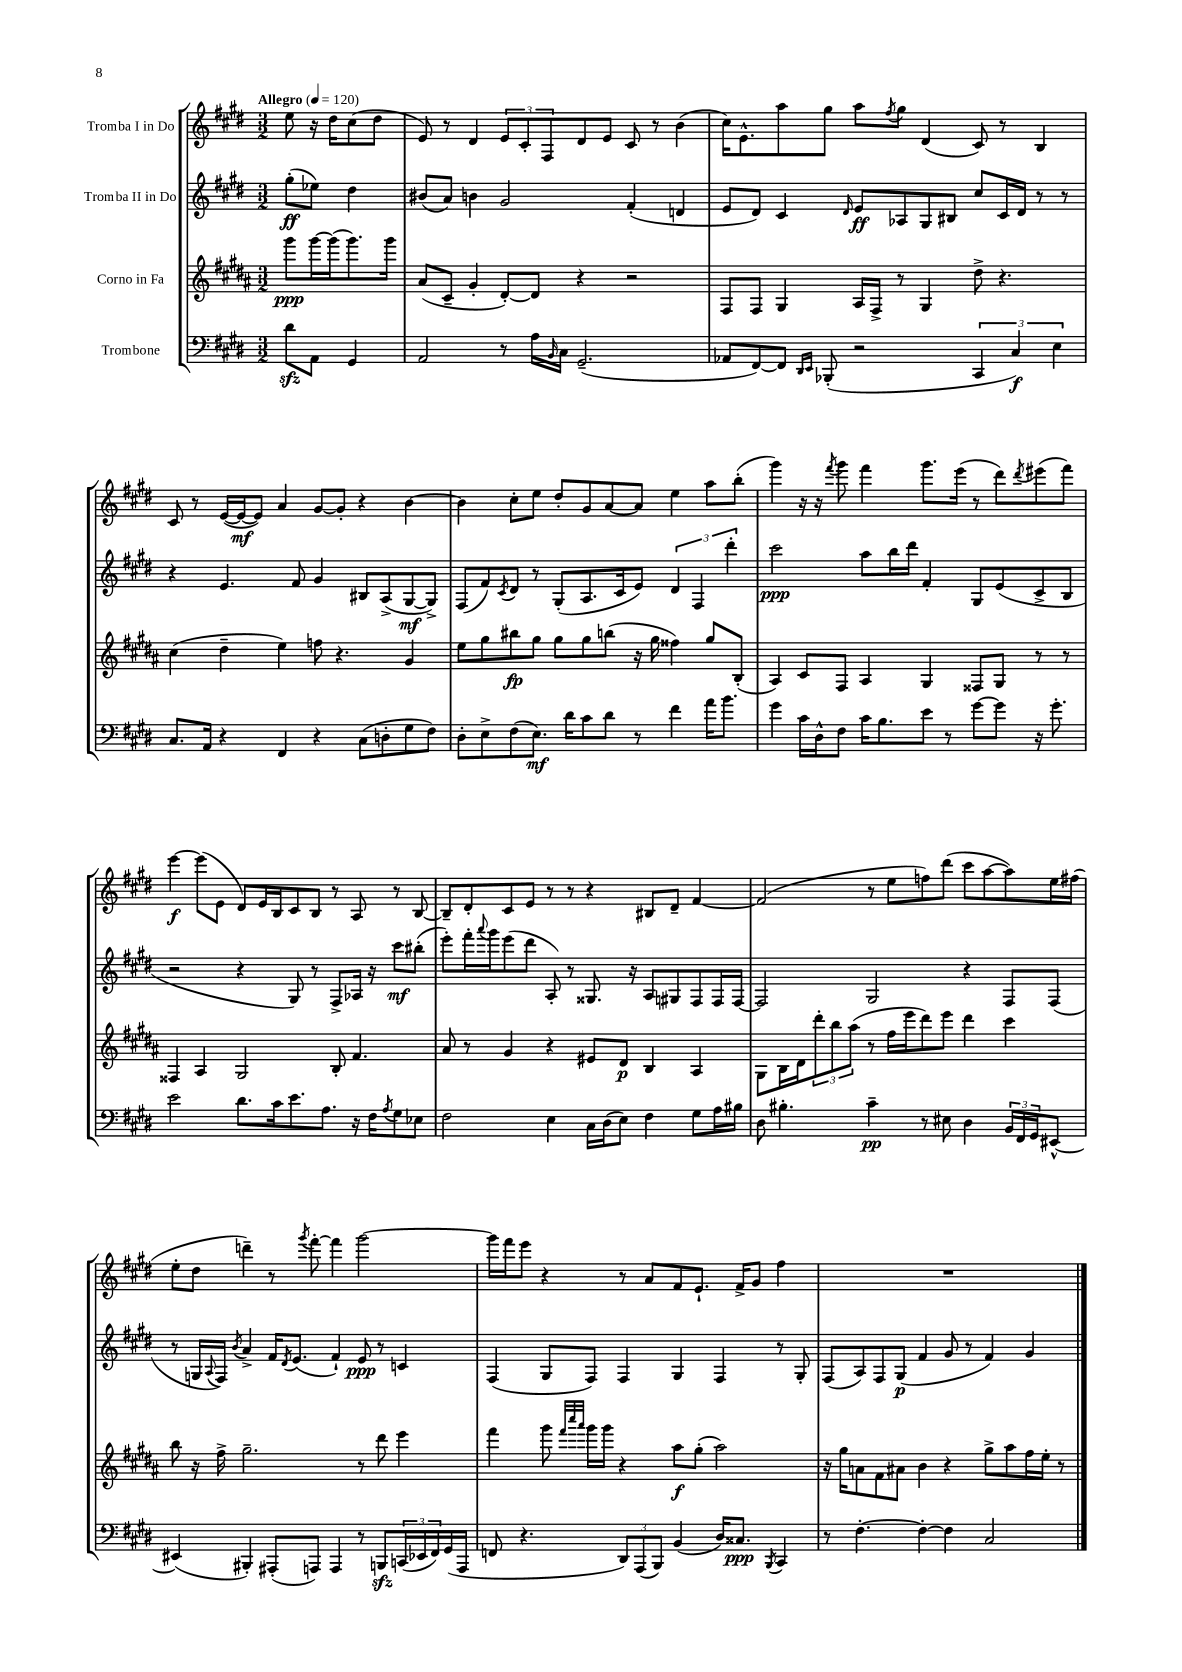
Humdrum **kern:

**kern	**kern	**kern	**kern
*staff4	*staff3	*staff2	*staff1
*clefF4	*clefG2	*clefG2	*clefG2
*k[f#c#g#d#]	*k[f#c#g#d#a#]	*k[f#c#g#d#]	*k[f#c#g#d#]
*M3/2	*M3/2	*M3/2	*M3/2
*MM120	*MM120	*MM120	*MM120
8d#	8ggg#	(8gg#'	8ee
8AA	[16ggg#	8ee-)	16r
.	(16ggg#]	.	16dd#
4GG#	8.ggg#)	4dd#	(8cc#
.	.	.	8dd#
.	16ggg#	.	.
=	=	=	=
2AA	(8a#	(8b#	8e)
.	8c#~	8a)	8r
.	4g#'	4b	4d#
8r	[8d#')	2g#	12e
.	.	.	12c#'
16A	8d#]	.	.
.	.	.	12F#
16qqBB	.	.	.
16C#	.	.	.
(2.GG#~	4r	.	8d#
.	.	.	8e
.	2r	(4f#'	8c#
.	.	.	8r
.	.	4d	(4b
=	=	=	=
8AA-	8F#	8e	16cc#)
.	.	.	8.e^^
[8FF#)	8F#	8d#)	.
8FF#]	4G#	4c#	8aa
16qqDD#	.	.	.
16qqEE	.	.	.
(8BBB-'	.	.	8gg#
.	.	16qqd#	.
2r	16A#	8e	8aa
.	16F#^	.	.
.	.	.	8qff#
.	8r	8A-	8gg#
.	4G#	8G#	(4d#
.	.	8B#	.
6CC#	8dd#^	8cc#	8c#)
.	4.r	16c#	8r
6C#)	.	.	.
.	.	16d#	.
.	.	8r	4B
6E	.	.	.
.	.	8r	.
=	=	=	=
8.C#	(4cc#	4r	8c#
.	.	.	8r
16AA	.	.	.
4r	4dd#~	4.e	([16e
.	.	.	16e_
.	.	.	8e])
4FF#	4ee)	.	4a
.	.	8f#	.
4r	8ff	4g#	[8g#
.	4.r	.	8g#']
(8C#	.	8B#	4r
8D'	.	(8A^	.
8G#	4g#	[8G#	[4b
8F#)	.	8G#^])	.
=	=	=	=
8D#'	8ee	(8F#	4b]
8E^	8gg#	8f#)	.
.	.	8qc#	.
(8F#	8bb#	8d#	8cc#'
8.E)	8gg#	8r	8ee
.	8gg#	(8G#'	8dd#'
16d#	.	.	.
8c#	8gg#	8.A	8g#
8d#	(8bb	.	[8a
.	.	16c#	.
8r	16r	8e)	8a]
.	16gg#	.	.
4f#	4ff##)	6d#	4ee
.	.	6F#	.
16a	8gg#	.	8aa
8.b	.	.	.
.	.	6ddd#'	.
.	(8B'	.	(8bb'
=	=	=	=
4g#	4A#)	2ccc#	4ggg#)
16c#	8c#	.	16r
16D#^^	.	.	16r
.	.	.	8qfff#
8F#	8F#	.	8ggg#
16c#	4A#	8aa	4fff#
8.B	.	.	.
.	.	16bb	.
.	.	16ddd#	.
8e	4G#	4f#'	8.ggg#
8r	.	.	.
.	.	.	(16eee
[8g#	8F##	8G#	8r
8g#]	8G#	(8e	8ddd#)
.	.	.	8qddd#
16r	8r	8c#^	(8eee#
8.g#'	.	.	.
.	8r	8B	8fff#)
=	=	=	=
2e	4F##	2r	[4eee
.	4A#	.	(8eee]
.	.	.	8e
8.d#	2G#	4r	8d#)
.	.	.	16e
16c#	.	.	16B
8.e	.	8G#)	8c#
.	.	8r	8B
8.A	.	.	.
.	8B'	8F#^	8r
16r	4.f#	16A-	8A
16F#	.	16r	.
8qA	.	.	.
8G#	.	8ccc#	8r
8E-	.	(8bb#'	[8B
=	=	=	=
2F#	8a#	8eee')	8B~]
.	8r	16fff#'	8d#'
.	.	8qqaaa	.
.	.	16ggg#	.
.	4g#	(8eee	8c#
.	.	8ddd#	8e
4E	4r	8A')	8r
.	.	8r	8r
16C#	8e#	8.G##	4r
(16D#	.	.	.
8E)	8d#	.	.
.	.	16r	.
4F#	4B	8A	8B#
.	.	8G#	8d#~
8G#	4A#	8F#	[4f#
16A	.	16F#	.
16B#	.	[16F#	.
=	=	=	=
8D#	8G#	2F#]	(2f#]
4.B#'	16B	.	.
.	16d#	.	.
.	12ddd#'	.	.
.	12bb	.	.
.	(12aa#	.	.
4c#~	8r	2G#	8r
.	16ff#	.	8ee
.	16eee	.	.
8r	8ddd#)	.	8ff)
8E#	8eee	.	(8ddd#
4D#	4ddd#	4r	8ccc#
.	.	.	[8aa
24BB	4ccc#	8F#	8aa])
24FF#	.	.	.
24GG#	.	.	.
[8EE#^^	.	(8F#	16ee
.	.	.	(16ff#
=	=	=	=
(4EE#]	8bb	8r	8ee'
.	16r	16G	8dd#
.	.	8qqA	.
.	16ff#^	16F#)	.
.	.	8qb	.
4BBB#')	2.gg#~	4a^	4ddd~)
(8AAA#'	.	16f#	8r
.	.	8qd#	.
.	.	(8.e	.
.	.	.	8qggg#
8AAA)	.	.	[8fff#'
4AAA	.	4f#`)	4fff#]
8r	8r	8e	[2ggg#
8BBB	8ddd#	8r	.
(24CC	4eee	4c	.
24EE-	.	.	.
24FF#)	.	.	.
(16GG#	.	.	.
16AAA	.	.	.
=	=	=	=
8FF	4fff#	(4F#	16ggg#]
.	.	.	16fff#
4.r	.	.	8eee
.	8ggg#	8G#	4r
.	32qqfff#	.	.
.	32qqcccc#	.	.
.	32qqaaa#	.	.
.	16ggg#	8F#)	.
.	16ggg#	.	.
12DD#)	4r	4F#	8r
(12AAA	.	.	.
.	.	.	8a
12BBB)	.	.	.
(4BB	8aa#	4G#	8f#
.	(8gg#'	.	8.e`
16D#)	2aa#)	4F#	.
8.C##	.	.	16f#^
.	.	.	8g#
8qBBB	.	.	.
4CC#	.	8r	4ff#
.	.	8G#'	.
=	=	=	=
8r	16r	(8F#	1.r
.	16gg#	.	.
[4.F#'	8a	8A)	.
.	8f#	8F#	.
.	8a#	(8G#	.
4F#'_	4b	4f#	.
4F#]	4r	8g#	.
.	.	8r	.
2C#	8gg#^	4f#)	.
.	8aa#	.	.
.	16ff#	4g#	.
.	16ee'	.	.
.	8r	.	.
==	==	==	==
*-	*-	*-	*-
